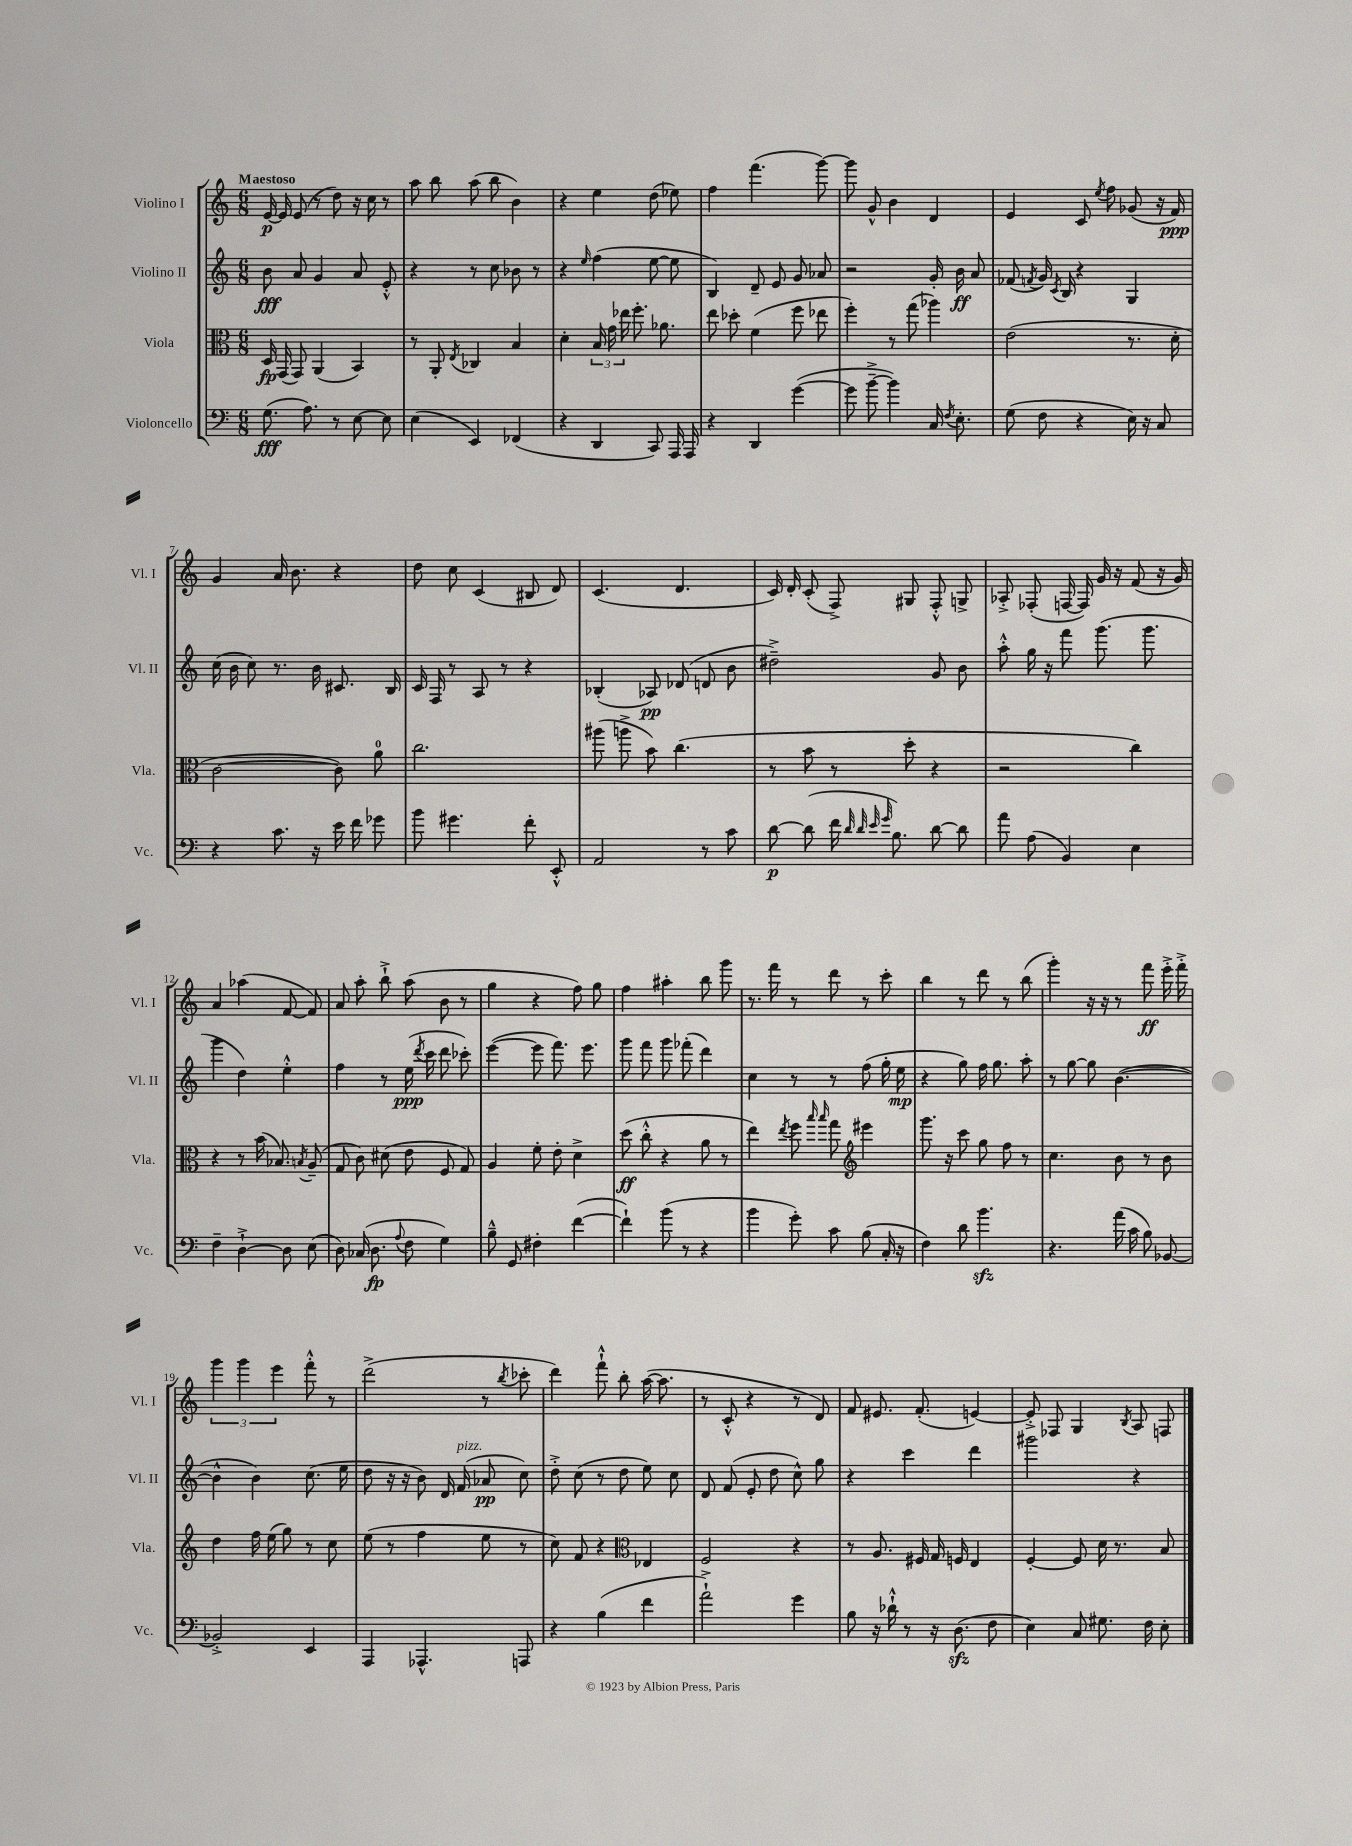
<<
\new StaffGroup <<
\new Staff = "s0" \with { instrumentName = "Violino I" shortInstrumentName = "Vl. I" } {
    \clef treble \key c \major \numericTimeSignature \time 6/8 \tempo "Maestoso"
    \autoBeamOff e'16~\p e'16 e'8( r8 d''8) r16 c''16 r8 |
    a''8 b''8 a''8( b''8 b'4) |
    r4 e''4 d''8( ees''8) |
    f''4 f'''4.( g'''8~) |
    g'''8 g'8-^ b'4 d'4 |
    e'4 c'8 \acciaccatura { e''8 } f''8 ges'8( r16 f'16\ppp) |
    g'4 a'16 b'8. r4 |
    d''8 c''8 c'4( bis8 d'8) |
    c'4.( d'4. |
    c'16) d'16-. c'8-.( f8->) gis8 f8-.-^ g8-> |
    aes8-.-> fes8-.( f16~ f16) g'16 r16 f'8( r16 g'16) |
    a'4 aes''4( f'8~ f'8) |
    a'8 a''8-. b''8-!-> a''8( b'8 r8 |
    g''4 r4 f''8) g''8 |
    f''4 ais''4-. b''8 g'''8 |
    r8. f'''16 r8 d'''8 r8 c'''8-. |
    b''4 r8 d'''8 r8 b''8( |
    g'''4-.) r16 r16 r8 f'''8\ff e'''16-.-> f'''16-.-> |
    \tuplet 3/2 { g'''4 g'''4 e'''4 } f'''8-.-^ r8 |
    d'''2->( r8 \acciaccatura { b''8 } ces'''8-. |
    d'''4) f'''8-!-^ b''8-. a''16~( a''8. |
    r8 c'8-.-^ r4 r8 d'8) |
    f'8 eis'8. f'8.-.( e'4~) |
    e'8-.-> fes8 g4 \acciaccatura { b8 } a8 f8 \bar "|." |
}
\new Staff = "s1" \with { instrumentName = "Violino II" shortInstrumentName = "Vl. II" } {
    \clef treble \key c \major \numericTimeSignature \time 6/8
    \autoBeamOff b'8\fff a'8 g'4 a'8 e'8-.-^ |
    r4 r8 c''8 bes'8 r8 |
    r4 \grace { e''16 } f''4( e''8~ e''8 |
    b4) d'8-- e'8 g'8 aes'8 |
    r2 g'16-. b'16\ff a'8 |
    fes'8( \acciaccatura { f'8 } g'16) \acciaccatura { c'8 } b16 r4 g4 |
    c''16( b'16 c''8) r8. b'16 cis'8. b16 |
    c'16 f16 r8 a8 r8 r4 |
    bes4-.( aes8\pp) des'8( d'8 b'8 |
    dis''2--->) g'8 b'8 |
    a''8-.-^ g''16 r16 f'''8 g'''8.( g'''8. |
    g'''4 d''4) e''4-.-^ |
    f''4 r8 e''16\ppp( \acciaccatura { d'''8 } c'''16 d'''8 ces'''8-.) |
    e'''4~( e'''8 f'''8.) e'''8. |
    g'''8 f'''8 g'''8 fes'''8-.( d'''4) |
    c''4 r8 r8 f''8( g''16-. e''16\mp |
    r4 g''8) f''16 g''8. a''8-. |
    r8 g''8~ g''8 b'4.~( |
    b'4-^ b'4) c''8.( e''16 |
    d''8 r16 r16 b'8) d'16 f'16^\markup { \italic "pizz." }( aes'8\pp c''8) |
    d''8-.-> c''8( r8 d''8 e''8) c''8 |
    d'8 f'8( e'8-. d''8 c''8-^) g''8 |
    r4 c'''4 d'''4 |
    gis'''2 r4 \bar "|." |
}
\new Staff = "s2" \with { instrumentName = "Viola" shortInstrumentName = "Vla." } {
    \clef alto \key c \major \numericTimeSignature \time 6/8
    \autoBeamOff d16\fp g,16( g,8) a,4( b,4) |
    r8 a,8-. \acciaccatura { e8 } ces4 b4 |
    d'4-. \tuplet 3/2 { b16 g'16 ees''16 } f''8.-. aes'8. |
    e''8 des''8-. f'4( f''8 ees''8 |
    f''4-.) r8 g''8( aes''4) |
    e'2( r8. d'16-. |
    c'2~ c'8) a'8-0 |
    c''2. |
    ais''8( a''8-> b'8) c''4.( |
    r8 b'8 r8 d''8-. r4 |
    r2 c''4) |
    r4 r8 b'16( bes8.) \acciaccatura { b8 } a8--( |
    g8 c'8) dis'8( e'8 f8 g8) |
    a4 f'8-. e'8-. d'4-> |
    d''8\ff( c''8-.-^ r4 a'8 r8 |
    e''4) \acciaccatura { e''8 } f''8 \grace { b''16 b''16 } g''8 \clef treble eis'''4 |
    g'''8. r16 c'''8 g''8 f''8 r8 |
    c''4. b'8 r8 b'8 |
    d''4 f''16 e''16( g''8) r8 c''8 |
    e''8( r8 f''4 e''8 r8 |
    c''8) f'8 r4 \clef alto ees4 |
    f2 r4 |
    r8 a8. fis16 g16 f16 e4 |
    f4~-. f8 d'16 r8. b8 \bar "|." |
}
\new Staff = "s3" \with { instrumentName = "Violoncello" shortInstrumentName = "Vc." } {
    \clef bass \key c \major \numericTimeSignature \time 6/8
    \autoBeamOff g8.\fff( a8.) r8 e8~ e8 |
    e4( e,4) fes,4( |
    r4 d,4 c,8) a,,16 a,,16 |
    r4 d,4 g'4~( |
    g'8 b'8~---> b'4) c16 \acciaccatura { f8 } e8.-. |
    g8( f8 r4 e16) r16 c8 |
    r4 c'8. r16 e'16 f'16 ges'8 |
    b'8 gis'4. f'8-. e,8-.-^ |
    a,2 r8 c'8 |
    d'8~\p d'8( f'16 \grace { d'32 d'32 e'32 g'32 } b8.) d'8~ d'8 |
    a'8 a8( b,4) e4 |
    f4-- d4~-!-> d8 e8( |
    d8) ces16( d8.\fp \appoggiatura { a8 } f8 g4) |
    b8---^ g,8 fis4-. f'4~( |
    f'4-!) b'8( r8 r4 |
    b'4 g'8-.) c'8 b8( c16-. r16 |
    f4) d'8 b'4.\sfz |
    r4. a'16( c'16 b8) bes,8~ |
    bes,2-.-> e,4 |
    a,,4 aes,,4.-^ a,,8 |
    r4 b4( f'4 |
    a'2-!->) g'4 |
    b8 r16 des'16-!-^ r8 r16 d8.\sfz( f8 |
    e4) c8 gis8. f16 e8-. \bar "|." |
}
>>
>>
